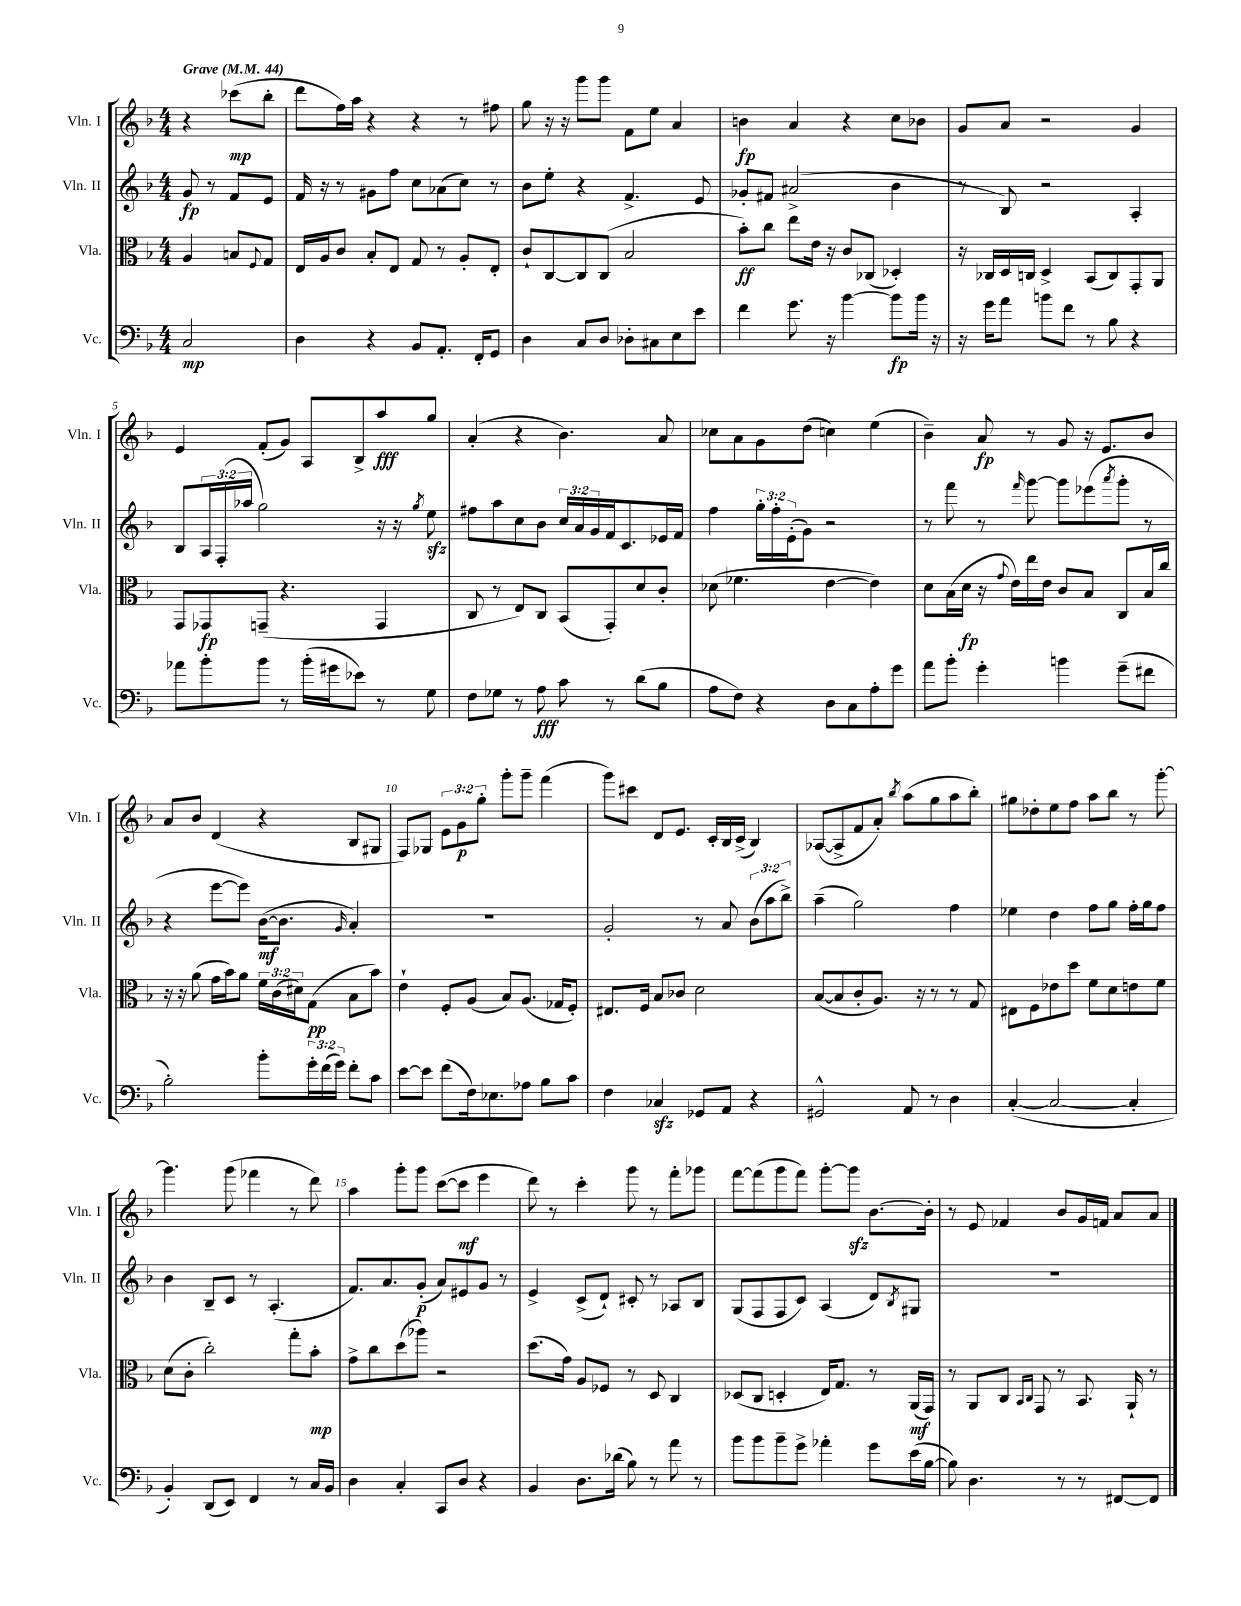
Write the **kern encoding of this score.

**kern	**kern	**kern	**kern
*staff4	*staff3	*staff2	*staff1
*clefF4	*clefC3	*clefG2	*clefG2
*k[b-]	*k[b-]	*k[b-]	*k[b-]
*M4/4	*M4/4	*M4/4	*M4/4
*MM44	*MM44	*MM44	*MM44
2C	4A	8g	4r
.	.	8r	.
.	8B	8f	(8ccc-
.	8qqF	.	.
.	8G	8e	8bb-'
=	=	=	=
4D	16E	16f	8ddd
.	16A	16r	.
.	8c	8r	16ff)
.	.	.	16aa
4r	8B-'	8g#	4r
.	8E	8ff	.
8BB-	8G	8cc	4r
8.AA'	8r	(8a-	.
.	8A'	8cc)	8r
16FF'	.	.	.
8GG	8E'	8r	8ff#
=	=	=	=
4D	8c`	8b-	8gg
.	[8C	8ee'	16r
.	.	.	16r
8C	8C]	4r	8ggg
8D	(8C	.	8ggg
8D-'	2B-	4.f^	8f
8C#	.	.	8ee
8E	.	.	4a
8e	.	8e	.
=	=	=	=
4f	8b-')	8g-'	4b
.	8cc	8f#	.
8.g	8ee	(2a#^	4a
.	16e	.	.
16r	16r	.	.
[4b-	8c	.	4r
.	(8C-	.	.
8b-]	4D-')	4b-	8cc
16b-	.	.	8b-
16r	.	.	.
=	=	=	=
16r	16r	8r	8g
16g	16C-	.	.
8a	16D	8B-)	8a
.	16C	.	.
8b	4D^	2r	2r
8f	.	.	.
8r	(8BB-	.	.
8B-	8C)	.	.
4r	8GG'	4A'	4g
.	8AA	.	.
=	=	=	=
8a-	8GG	8B-	4e
8b-'	8GG-	24A	.
.	.	(24F'	.
.	.	24aa-	.
8b-	(8GG~	2gg)	(8f'
8r	4.r	.	8g)
(16b-'	.	.	8A
16g#	.	.	.
8e-)	.	.	8B-^
8r	4GG	16r	8aa
.	.	16r	.
.	.	8qgg	.
8G	.	8ee	8gg
=	=	=	=
8F	8C	8ff#	(4a'
8G-	8r	8aa	.
8r	8E)	8cc	4r
8A	8C	8b-	.
8c	(8BB-	24cc	4.b-)
.	.	24a	.
.	.	24g	.
8r	8GG')	16f	.
.	.	8.c	.
(8d	8d	.	.
8B-	8c'	16e-	8a
.	.	16f	.
=	=	=	=
8A	(8d-	4ff	8cc-
8F)	4.f-	.	8a
4r	.	24gg'	8g
.	.	24ff'	.
.	.	(24e'	.
.	.	8g)	(8dd
8D	[4e	2r	4cc)
8C	.	.	.
8A'	4e])	.	(4ee
8g	.	.	.
=	=	=	=
8a	8d	8r	4b-~)
8b-'	(16B-	8fff	.
.	16d	.	.
4g'	16r	8r	8a
.	8qqg	.	.
.	16e)	.	.
.	.	16qqfff	.
.	16ee	[8ggg	8r
.	16e	.	.
4b	8c	8ggg]	8g
.	8B-	(8eee-	16r
.	.	.	8.e
.	.	8qaaa	.
(8g~	8C	8ggg'	.
8f#	16B-	8r	8b-
.	16cc	.	.
=	=	=	=
2B-')	16r	4r	8a
.	16r	.	.
.	(8a	.	8b-
.	16g	[8eee	(4d
.	16b-)	.	.
.	8a	8eee])	.
8b-'	24f	([16b-	4r
.	(24c	.	.
.	.	8.b-]	.
.	24d#)	.	.
24g'	(8G	.	.
(24f	.	.	.
24g)	.	.	.
.	.	16qqg	.
8f'	8B-	4a')	8B-
8c	8b-)	.	8G#
=	=	=	=
[8e	4e`	1r	8F)
8e]	.	.	8G-
(8f	8F'	.	12e
.	.	.	12g
16F)	(8A	.	.
.	.	.	12gg'
8.E-	.	.	.
.	8B-)	.	8ggg'
8A-	(8.A	.	8ggg~
8B-	.	.	(4fff
.	16G-	.	.
8c	8F')	.	.
=	=	=	=
4F	8.E#	2g'	8ggg)
.	.	.	8ccc#
.	16F	.	.
4C-	8B-	.	8d
.	8c-	.	8.e
8GG-	2d	8r	.
.	.	.	16c'
8AA	.	8a	16B-
.	.	.	(16c^
4r	.	(12b-	4B-)
.	.	12aa	.
.	.	12bb-^)	.
=	=	=	=
2GG#^^	([8B-	(4aa~	([8A-
.	8B-]	.	8A-^]
.	8c'	2gg)	8f
.	8.A)	.	8a')
.	.	.	8qbb-
8AA	.	.	(8aa
.	16r	.	.
8r	8r	.	8gg
4D	8r	4ff	8aa
.	8G	.	8bb-')
=	=	=	=
([4C'	8E#	4ee-	8gg#
.	8F	.	8dd-'
2C_	8e-	4dd	8ee
.	8dd	.	8ff
.	8f	8ff	8aa
.	8d	8gg	8bb-
4C']	8e	16ff'	8r
.	.	16gg	.
.	8f	8ff	[8ggg'
=	=	=	=
4BB-')	(8d	4b-	4.ggg]
.	8c'	.	.
(8DD	2cc')	8B-~	.
8EE)	.	8c	(8ggg
4FF	.	8r	4fff-
.	.	(4.A'	.
8r	8gg'	.	8r
16C	8b-'	.	8ddd)
16BB-	.	.	.
=	=	=	=
4D	8g^	8.f)	4aa
.	8cc	.	.
.	.	8.a	.
4C'	(8dd	.	8ggg'
.	8aa-)	(8g'	8ggg
8CC	2r	8a)	([8ccc
8D	.	8e#	8ccc]
4r	.	8g	4eee
.	.	8r	.
=	=	=	=
4BB-	(8.dd	4e^	8ddd)
.	.	.	8r
.	16g)	.	.
8.D	8A	(8c^	4ccc'
.	8F-	8d`)	.
(16d-	.	.	.
8B-)	8r	8c#'	8ggg
8r	8D	8r	8r
8a	4C	8A-	8fff'
8r	.	8B-	8ggg-
=	=	=	=
8b-	(8D-	(8G	[8fff
8b-	8C	8F	(8fff]
8b-~	4D'	8F	8ggg
8g^	.	8c)	8fff)
4a-'	16E)	(4A	[8ggg'
.	8.G	.	.
.	.	.	8ggg]
8g	8r	8d)	[8.b-
.	.	8qB-	.
(16e	(16AA	8G#	.
[16B-	16GG)	.	16b-']
=	=	=	=
8B-])	8r	1r	8r
4.D	8AA	.	8e
.	8C	.	4f-
.	16qqBB-	.	.
.	16qqC	.	.
.	8GG	.	.
8r	8r	.	8b-
8r	8.BB-	.	16g
.	.	.	16f
[8FF#	.	.	8a
.	16AA`	.	.
8FF#]	8r	.	8a
==	==	==	==
*-	*-	*-	*-
